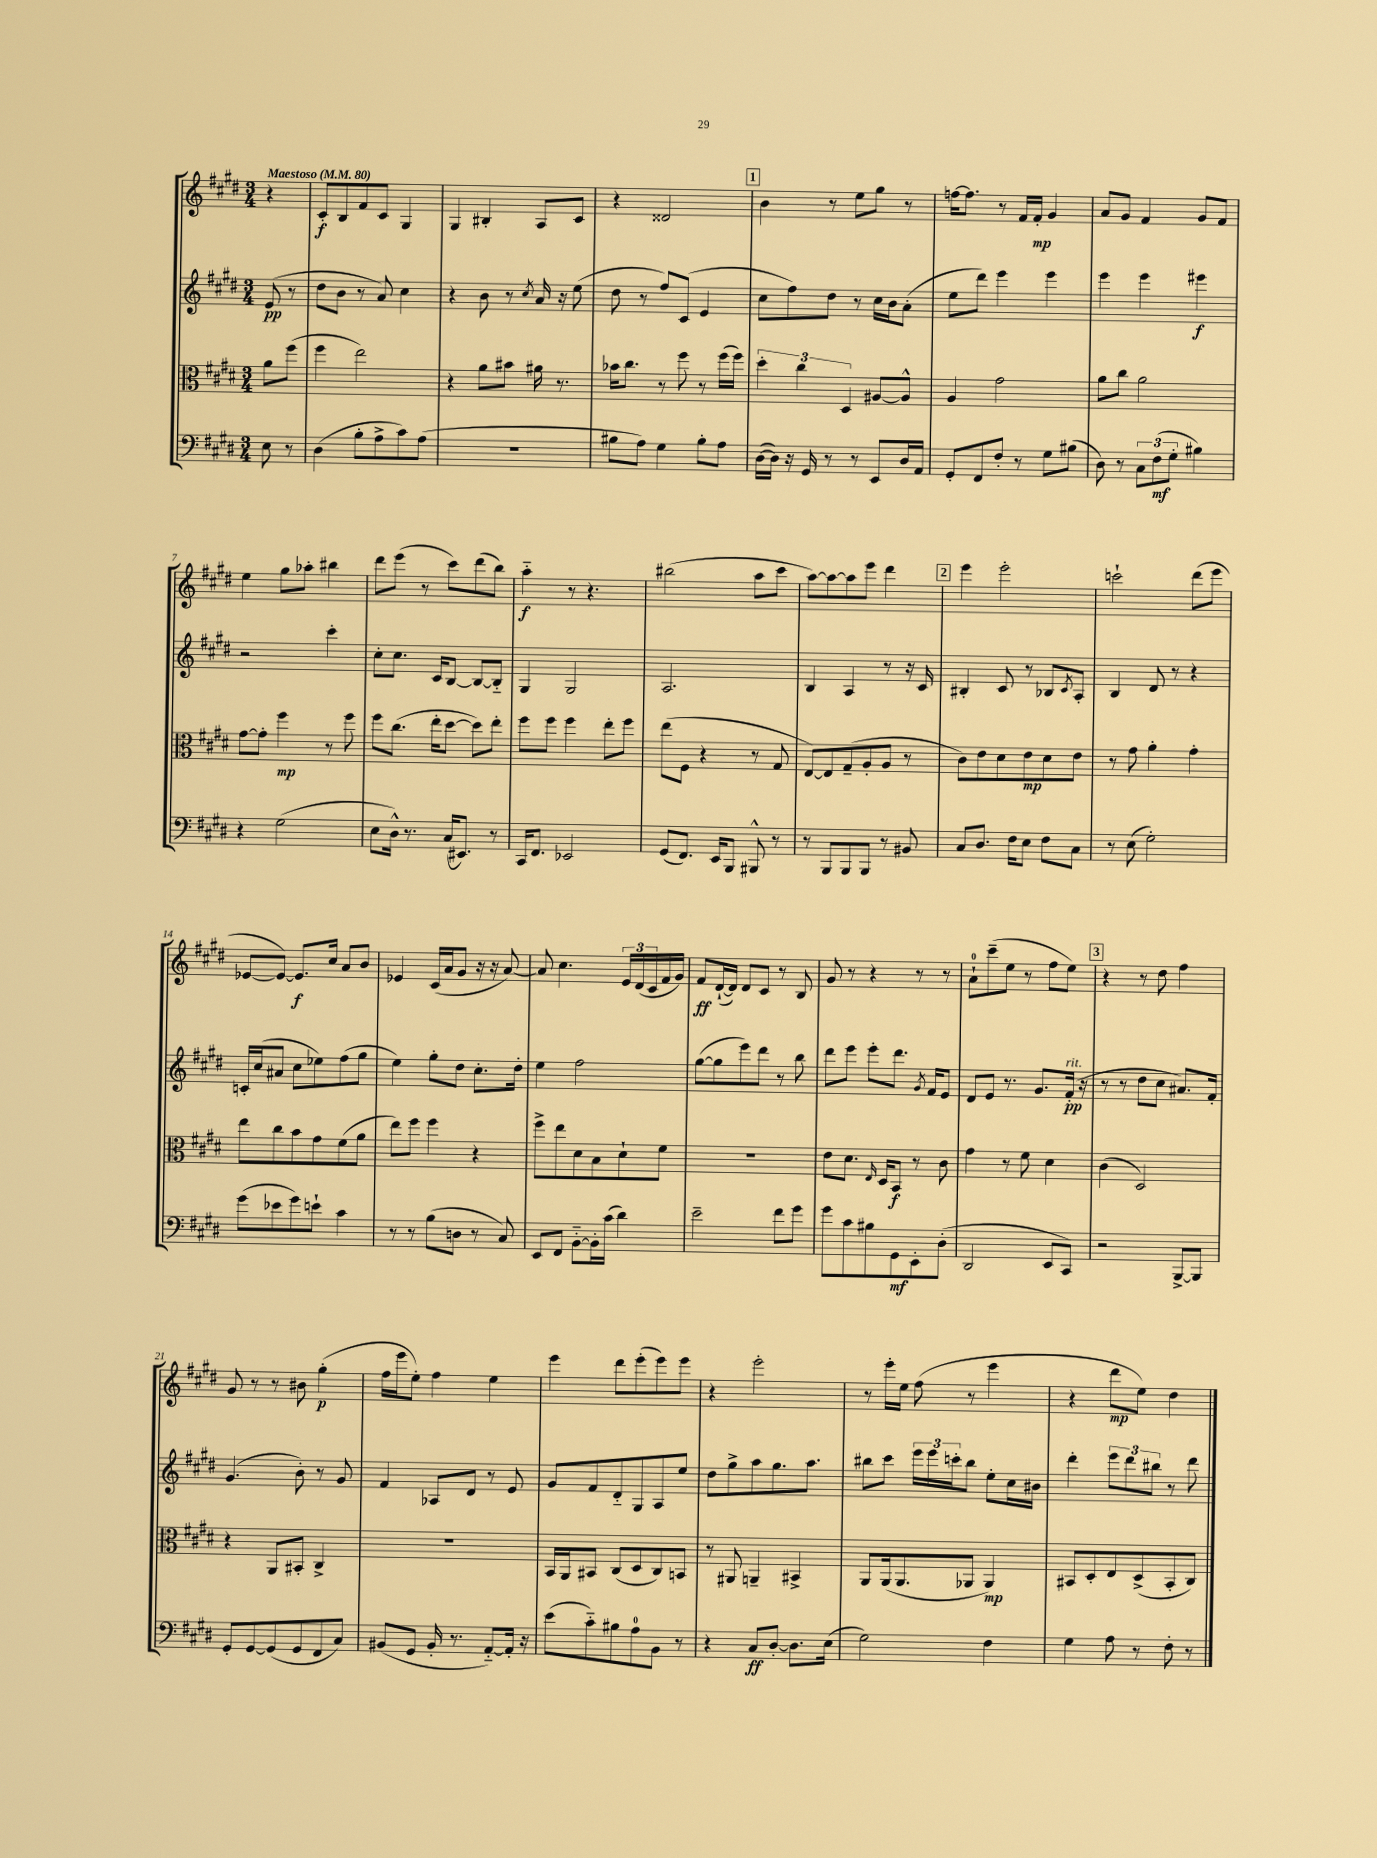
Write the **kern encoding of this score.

**kern	**dynam	**kern	**dynam	**kern	**dynam	**kern	**dynam
*part4	*part4	*part3	*part3	*part2	*part2	*part1	*part1
*staff4	*staff4	*staff3	*staff3	*staff2	*staff2	*staff1	*staff1
*clefF4	*	*clefC3	*	*clefG2	*	*clefG2	*
*k[f#c#g#d#]	*	*k[f#c#g#d#]	*	*k[f#c#g#d#]	*	*k[f#c#g#d#]	*
*M3/4	*	*M3/4	*	*M3/4	*	*M3/4	*
*MM80	*	*MM80	*	*MM80	*	*MM80	*
=	=	=	=	=	=	=	=
!	!	!	!	!	!	!LO:TX:a:B:t=Maestoso	!
8E\	.	8a\L	.	(8e/	pp	4r	.
8r	.	(8ff#\J	.	8r	.	.	.
=1	=1	=1	=1	=1	=1	=1	=1
(4D#\	.	4ff#\	.	8dd#\L	.	8c#'/L	f
.	.	.	.	8b\J	.	8B/	.
8B'\L	.	2ee\)	.	8r	.	8f#/	.
8A^\	.	.	.	8a/)	.	8c#/J	.
8c#\)	.	.	.	4cc#\	.	4G#/	.
(8A\J	.	.	.	.	.	.	.
=2	=2	=2	=2	=2	=2	=2	=2
2.r	.	4r	.	4r	.	4G#/	.
.	.	8a\L	.	8b\	.	4B#X'/	.
.	.	8b#X\J	.	8r	.	.	.
.	.	.	.	8qcc#/	.	.	.
.	.	16a#X\	.	16a/	.	8A/L	.
.	.	8.r	.	16r	.	.	.
.	.	.	.	(8ee\	.	8c#/J	.
=3	=3	=3	=3	=3	=3	=3	=3
8B#X\L	.	16b-X\KL	.	8dd#\	.	4r	.
.	.	8.cc#\J	.	.	.	.	.
8A\J)	.	.	.	8r	.	.	.
4G#\	.	8r	.	8ff#/L)	.	2d##X/	.
.	.	8ff#\	.	(8c#/J	.	.	.
8B#'\L	.	8r	.	4e/	.	.	.
8A\J	.	(16ff#\LL	.	.	.	.	.
.	.	16ff#\JJ)	.	.	.	.	.
!!LO:REH:place=s1:t=1
=4	=4	=4	=4	=4	=4	=4	=4
([16D#\LL	.	6dd#'\	.	8cc#\L	.	4b\	.
16D#\JJ])	.	.	.	.	.	.	.
16r	.	.	.	8ff#\)	.	.	.
.	.	6cc#\	.	.	.	.	.
16GG#/	.	.	.	.	.	.	.
8r	.	.	.	8dd#\J	.	8r	.
.	.	6D#/	.	.	.	.	.
8r	.	.	.	8r	.	8ee\L	.
8EE/L	.	[8A#X/L	.	16cc#\LL	.	8gg#\J	.
.	.	.	.	16b\J	.	.	.
16D#/L	.	8A#^^/J]	.	(8a'\J	.	8r	.
16AA/JJ	.	.	.	.	.	.	.
=5	=5	=5	=5	=5	=5	=5	=5
8GG#'/L	.	4A/	.	8ee\L	.	[16ffn\KL	.
.	.	.	.	.	.	8.ff\J]	.
8FF#/	.	.	.	8ddd#\J)	.	.	.
8F#'/J	.	2g#\	.	4eee\	.	8r	.
8r	.	.	.	.	.	16f#/LL	.
.	.	.	.	.	.	16f#'/JJ	mp
8G#\L	.	.	.	4eee\	.	4g#/	.
(8B#X\J	.	.	.	.	.	.	.
=6	=6	=6	=6	=6	=6	=6	=6
8D#\)	.	8a\L	.	4eee\	.	8a/L	.
8r	.	8cc#\J	.	.	.	8g#/J	.
12C#\L	.	2a\	.	4eee\	.	4f#/	.
(12F#\	mf	.	.	.	.	.	.
12G#'\J	.	.	.	.	.	.	.
4B#X\)	.	.	.	4eee#X\	f	8g#/L	.
.	.	.	.	.	.	8f#/J	.
!!LO:LB:g=z
=7	=7	=7	=7	=7	=7	=7	=7
4r	.	[8g#\L	.	2r	.	4ee\	.
.	.	8g#'\J]	.	.	.	.	.
(2G#\	.	4ff#\	mp	.	.	8gg#\L	.
.	.	.	.	.	.	8aa-X'\J	.
.	.	8r	.	4ccc#'\	.	4bb#X\	.
.	.	8ff#\	.	.	.	.	.
=8	=8	=8	=8	=8	=8	=8	=8
8E\L	.	8ff#\L	.	8cc#'\L	.	8ddd#\L	.
16D#^^\Jk)	.	(8.cc#\J	.	8.cc#\J	.	(8eee\J	.
8.r	.	.	.	.	.	.	.
.	.	.	.	.	.	8r	.
.	.	16ee'\KL	.	16c#/KL	.	.	.
(16C#/KL	.	[8dd#\J	.	[8B/J	.	8ccc#\L)	.
8.EE#X/J)	.	.	.	.	.	.	.
.	.	8dd#\L])	.	8B/L_	.	(8ddd#\	.
8r	.	8ee'\J	.	8B/J]	.	8bb\J)	.
=9	=9	=9	=9	=9	=9	=9	=9
16CC#/KL	.	8ff#\L	.	4G#/	.	4aa\	f
8.FF#/J	.	.	.	.	.	.	.
.	.	8ff#\J	.	.	.	.	.
2EE-X/	.	4ff#\	.	2G#/	.	8r	.
.	.	.	.	.	.	4.r	.
.	.	8ee'\L	.	.	.	.	.
.	.	8ff#\J	.	.	.	.	.
=10	=10	=10	=10	=10	=10	=10	=10
(8GG#/L	.	(8ee\L	.	2.A/	.	(2bb#X\	.
8.FF#/J)	.	8F#\J	.	.	.	.	.
.	.	4r	.	.	.	.	.
16EE/KL	.	.	.	.	.	.	.
8BBB/J	.	.	.	.	.	.	.
8BBB#X^^/	.	8r	.	.	.	8aa\L	.
8r	.	8G#/	.	.	.	8ccc#\J	.
=11	=11	=11	=11	=11	=11	=11	=11
8r	.	[8E/L)	.	4B/	.	[8aa\L)	.
8BBB/L	.	8E/]	.	.	.	8aa\_	.
8BBB/	.	(8G#~/	.	4A/	.	8aa\]	.
8BBB/J	.	8A'/	.	.	.	8eee\J	.
8r	.	8A/J	.	8r	.	4ddd#\	.
8BB#X/	.	8r	.	16r	.	.	.
.	.	.	.	16c#/	.	.	.
!!LO:REH:place=s1:t=2
=12	=12	=12	=12	=12	=12	=12	=12
8C#/L	.	8c#\L)	.	4B#X'/	.	4eee\	.
8.D#/J	.	8e\	.	.	.	.	.
.	.	8d#\	.	8c#/	.	2eee'\	.
16F#\KL	.	.	.	.	.	.	.
8E\J	.	8e\	mp	8r	.	.	.
8F#\L	.	8d#\	.	8B-X/L	.	.	.
.	.	.	.	8qc#/	.	.	.
8C#\J	.	8e\J	.	8A'/J	.	.	.
=13	=13	=13	=13	=13	=13	=13	=13
8r	.	8r	.	4B/	.	2cccn`\	.
(8E\	.	8g#\	.	.	.	.	.
2G#'\)	.	4a'\	.	8d#/	.	.	.
.	.	.	.	8r	.	.	.
.	.	4g#'\	.	4r	.	(8ddd#\L	.
.	.	.	.	.	.	8eee\J	.
!!LO:LB:g=z
=14	=14	=14	=14	=14	=14	=14	=14
(8g#\L	.	8ee\L	.	16cn'/LL	.	[8e-X/L	.
.	.	.	.	(16cc#/J	.	.	.
8e-X\	.	8cc#\	.	8a#X/J	.	8e-/J_)	.
8g#\)	.	8b\	.	8cc#\L	.	8.e-/L]	f
8en`\J	.	8g#\	.	8ee-X\)	.	.	.
.	.	.	.	.	.	16cc#/Jk	.
4c#\	.	(8f#\	.	(8ff#\	.	8a/L	.
.	.	8a\J	.	8gg#\J	.	8b/J	.
=15	=15	=15	=15	=15	=15	=15	=15
8r	.	8ee\L)	.	4ee\)	.	4e-X/	.
8r	.	8ff#\J	.	.	.	.	.
(8B\L	.	4ff#\	.	8gg#'\L	.	(16c#/LL	.
.	.	.	.	.	.	16a/J	.
8Dn\J	.	.	.	8dd#\J	.	8g#/J	.
8r	.	4r	.	8.cc#'\L	.	16r	.
.	.	.	.	.	.	16r	.
8C#/)	.	.	.	.	.	[8a/)	.
.	.	.	.	16dd#'\Jk	.	.	.
=16	=16	=16	=16	=16	=16	=16	=16
8EE/L	.	8ff#^\L	.	4ee\	.	8a/]	.
8FF#/J	.	8ee\	.	.	.	4.cc#\	.
[8BB\L	.	8d#\	.	2ff#\	.	.	.
16BB'\L]	.	8B\	.	.	.	.	.
(16c#\JJ	.	.	.	.	.	.	.
4d#\)	.	8d#`\	.	.	.	24e/LL	.
.	.	.	.	.	.	(24d#/	.
.	.	.	.	.	.	24c#/	.
.	.	8f#\J	.	.	.	16f#/	.
.	.	.	.	.	.	16g#/JJ)	.
=17	=17	=17	=17	=17	=17	=17	=17
2e~\	.	2.r	.	([8gg#\L	.	8f#/L	ff
.	.	.	.	8gg#\]	.	([16d#`/L	.
.	.	.	.	.	.	16d#/JJ])	.
.	.	.	.	8eee\)	.	8d#/L	.
.	.	.	.	8ddd#\J	.	8c#/J	.
8f#\L	.	.	.	8r	.	8r	.
8g#\J	.	.	.	8bb\	.	8B/	.
=18	=18	=18	=18	=18	=18	=18	=18
8g#\L	.	8e\L	.	8ddd#\L	.	8g#/	.
8c#\	.	8.d#\J	.	8eee\J	.	8r	.
8B#X\	.	.	.	8eee'\L	.	4r	.
.	.	16qqE/	.	.	.	.	.
.	.	16D#/KL	.	.	.	.	.
8GG#\	mf	8BB/J	f	8.ddd#\J	.	.	.
8EE'\	.	8r	.	.	.	8r	.
.	.	.	.	8qg#/	.	.	.
.	.	.	.	16f#/KL	.	.	.
(8D#'\J	.	8c#\	.	8e/J	.	8r	.
=19	=19	=19	=19	=19	=19	=19	=19
2DD#/	.	4g#\	.	8d#/L	.	8a`\L	.
.	.	.	.	8e/J	.	(8ccc#~\	.
.	.	8r	.	8.r	.	8ee\J	.
.	.	8f#\	.	.	.	8r	.
.	.	.	.	8.g#/L	.	.	.
8EE/L	.	4d#\	.	.	.	8ff#\L	.
!	!	!	!	!LO:TX:a:i:t=rit.	!	!	!
8CC#/J)	.	.	.	(16f#'/Jk	pp	8ee\J)	.
.	.	.	.	16r	.	.	.
!!LO:REH:place=s1:t=3
=20	=20	=20	=20	=20	=20	=20	=20
2r	.	(4c#\	.	8r	.	4r	.
.	.	.	.	8r	.	.	.
.	.	2D#/)	.	8dd#\L	.	8r	.
.	.	.	.	8cc#\J	.	8dd#\	.
[8BBB^/L	.	.	.	8.a#X/L)	.	4ff#\	.
8BBB/J]	.	.	.	.	.	.	.
.	.	.	.	16f#'/Jk	.	.	.
!!LO:LB:g=z
=21	=21	=21	=21	=21	=21	=21	=21
8GG#'/L	.	4r	.	(4.g#/	.	8g#/	.
[8GG#/	.	.	.	.	.	8r	.
(8GG#/]	.	8AA/L	.	.	.	8r	.
8GG#/	.	8BB#X'/J	.	8b'\)	.	8b#X\	.
8FF#/	.	4C#^/	.	8r	.	(4gg#'\	p
8C#/J)	.	.	.	8g#/	.	.	.
=22	=22	=22	=22	=22	=22	=22	=22
(8BB#X/L	.	2.r	.	4f#/	.	16ff#\LL	.
.	.	.	.	.	.	16eee\J	.
8GG#/J	.	.	.	.	.	8ee'\J)	.
16BB#'/	.	.	.	8A-X/L	.	4ff#\	.
8.r	.	.	.	.	.	.	.
.	.	.	.	8d#/J	.	.	.
[8AA/L)	.	.	.	8r	.	4ee\	.
16AA'/Jk]	.	.	.	8e/	.	.	.
16r	.	.	.	.	.	.	.
=23	=23	=23	=23	=23	=23	=23	=23
(8e\L	.	16BB/LL	.	8g#/L	.	4eee\	.
.	.	16AA/J	.	.	.	.	.
8c#\)	.	8BB#X/J	.	8f#/	.	.	.
8B#X\	.	(8C#/L	.	8d#/	.	8ddd#\L	.
8A\	.	8D#/	.	8G#/	.	(8eee'\	.
8BB\J	.	8C#/)	.	8A/	.	8eee\)	.
8r	.	8BBn/J	.	8ee/J	.	8eee\J	.
=24	=24	=24	=24	=24	=24	=24	=24
4r	.	8r	.	8dd#\L	.	4r	.
.	.	8AA#X/	.	8gg#^\	.	.	.
8C#/L	ff	4AAn~/	.	8aa\	.	2eee'\	.
[8D#'/J	.	.	.	8.gg#\	.	.	.
8.D#\L]	.	4BB#X^/	.	.	.	.	.
.	.	.	.	8.aa\J	.	.	.
(16E\Jk	.	.	.	.	.	.	.
=25	=25	=25	=25	=25	=25	=25	=25
2G#\)	.	8AA/L	.	8bb#X\L	.	8r	.
.	.	(16AA/k	.	8ccc#\J	.	16eee'\LL	.
.	.	8.AA/	.	.	.	16ee\JJ	.
.	.	.	.	24eee\LL	.	(8ff#\	.
.	.	.	.	24eee\	.	.	.
.	.	.	.	24cccn'\J	.	.	.
.	.	8AA-X/J	.	8bb#\J	.	8r	.
4F#\	.	4AA-/)	mp	8ee'\L	.	4eee\	.
.	.	.	.	16cc#\L	.	.	.
.	.	.	.	16b#X\JJ	.	.	.
=26	=26	=26	=26	=26	=26	=26	=26
4G#\	.	8BB#X/L	.	4ddd#'\	.	4r	.
.	.	8D#'/	.	.	.	.	.
8A\	.	8E/	.	12eee\L	.	8ddd#\L	mp
.	.	.	.	12ddd#\	.	.	.
8r	.	(8D#^/	.	.	.	8ee\J)	.
.	.	.	.	12bb#X\J	.	.	.
8F#'\	.	8BB#'/	.	8r	.	4dd#\	.
8r	.	8C#/J)	.	8ddd#\	.	.	.
==	==	==	==	==	==	==	==
*-	*-	*-	*-	*-	*-	*-	*-
